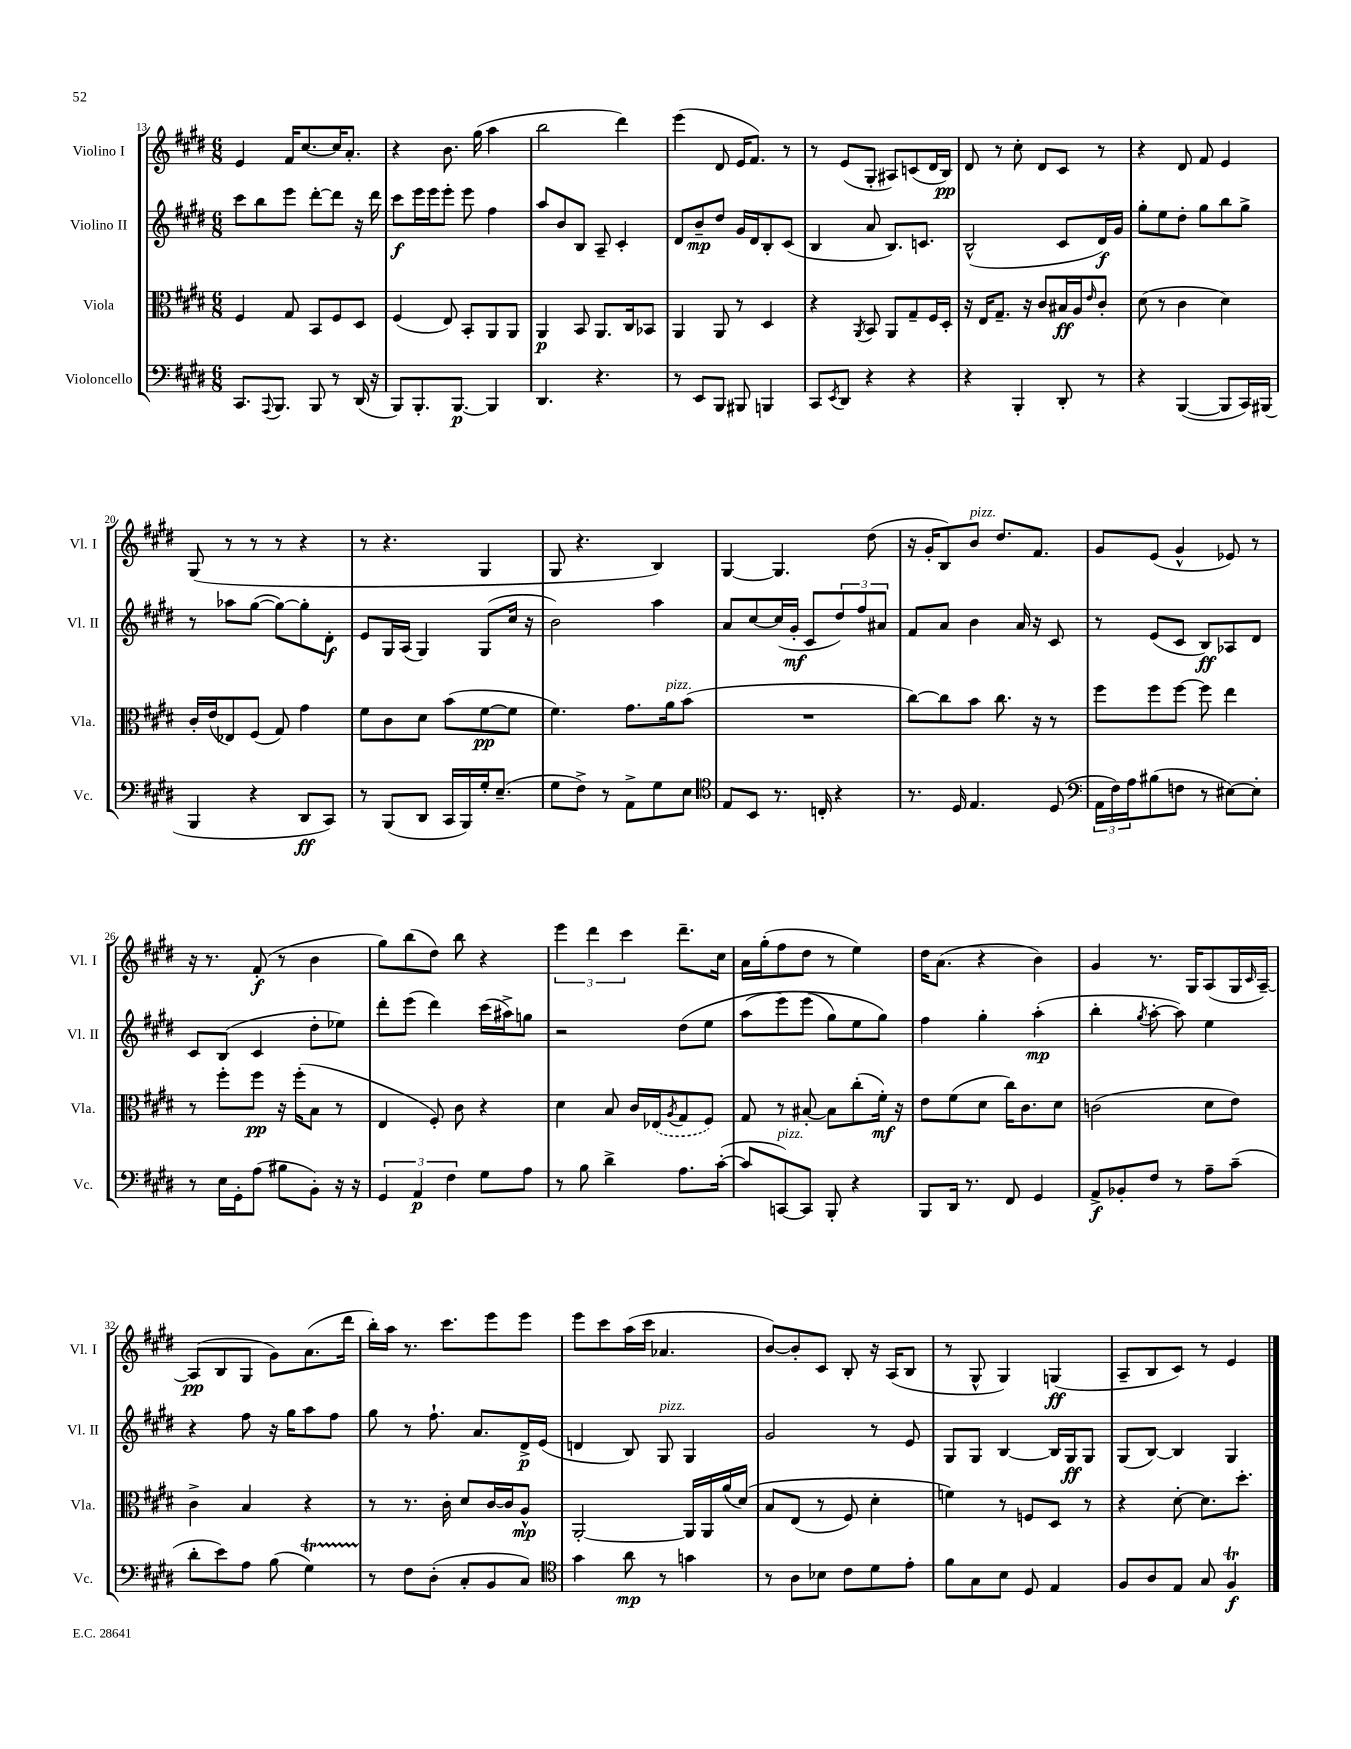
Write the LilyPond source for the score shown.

<<
\new StaffGroup <<
\new Staff = "s0" \with { instrumentName = "Violino I" shortInstrumentName = "Vl. I" } {
    \clef treble \key e \major \numericTimeSignature \time 6/8
    e'4 fis'16 cis''8.~ cis''16 a'8.-. |
    r4 b'8. gis''16( a''4 |
    b''2 dis'''4) |
    e'''4( dis'8 e'16 fis'8.) r8 |
    r8 e'8( gis8-. ais8) c'8( dis'16 b16\pp) |
    dis'8 r8 cis''8-. dis'8 cis'8 r8 |
    r4 dis'8 fis'8 e'4 |
    gis8( r8 r8 r8 r4 |
    r8 r4. gis4 |
    gis8 r4. b4) |
    gis4~ gis4. dis''8( |
    r16 gis'16-. b8) b'8^\markup { \italic "pizz." } dis''8. fis'8. |
    gis'8 e'8( gis'4-^ ees'8) r8 |
    r16 r8. fis'8-.\f( r8 b'4 |
    gis''8) b''8( dis''8) b''8 r4 |
    \tuplet 3/2 { e'''4 dis'''4 cis'''4 } dis'''8.-- cis''16 |
    a'16 gis''16-.( fis''8 dis''8 r8 e''4) |
    dis''16 a'8.( r4 b'4) |
    gis'4 r8. gis16 a8( gis16 \grace { cis'16 } a16~--) |
    a8\pp( b8 gis8 gis'8) a'8.( dis'''16 |
    b''16-.) a''16 r8. cis'''8. e'''8 e'''8 |
    e'''8 cis'''8 a''16( cis'''16 aes'4. |
    b'8~) b'8-. cis'8 b8-. r16 a16( b8 |
    r8 gis8-^ gis4) g4\ff( |
    a8-- b8 cis'8) r8 e'4 \bar "|." |
}
\new Staff = "s1" \with { instrumentName = "Violino II" shortInstrumentName = "Vl. II" } {
    \clef treble \key e \major \numericTimeSignature \time 6/8
    cis'''8 b''8 e'''8 dis'''8~-. dis'''8 r16 dis'''16 |
    cis'''8\f e'''16 e'''16 e'''8-. e'''8 fis''4 |
    a''8 b'8 b8 a8-- cis'4-. |
    dis'8 b'8--\mp dis''8 gis'16 dis'16 b8-. cis'8( |
    b4 a'8 b8.) c'8. |
    b2-^( cis'8 dis'16\f) gis'16 |
    gis''8-. e''8 dis''8-. gis''8 b''8 gis''8-> |
    r8 aes''8 gis''8~( gis''8~) gis''8-. dis'8-.\f |
    e'8 gis16 a16( gis4) gis8( cis''16 r16 |
    b'2) a''4 |
    a'8 cis''8~ cis''16( gis'16-.\mf cis'8 \tuplet 3/2 { dis''8) fis''8 ais'8 } |
    fis'8 a'8 b'4 a'16 r16 cis'8 |
    r8 e'8( cis'8 b8\ff) aes8 dis'8 |
    cis'8 b8( cis'4 dis''8-. ees''8) |
    dis'''8-. e'''8( dis'''4) cis'''16( ais''16->) g''8 |
    r2 dis''8( e''8 |
    a''8\( e'''8) e'''8( gis''8) e''8 gis''8\) |
    fis''4 gis''4-. a''4-.\mp( |
    b''4-. \acciaccatura { gis''8 } a''8~-. a''8) e''4 |
    r4 fis''8 r16 gis''16 a''8 fis''8 |
    gis''8 r8 fis''8.-! a'8. dis'16->\p e'16( |
    d'4 b8) gis8^\markup { \italic "pizz." } gis4 |
    gis'2 r8 e'8 |
    gis8 gis8 b4~ b16 gis16\ff gis8 |
    gis8( b8~) b4 gis4 \bar "|." |
}
\new Staff = "s2" \with { instrumentName = "Viola" shortInstrumentName = "Vla." } {
    \clef alto \key e \major \numericTimeSignature \time 6/8
    fis4 gis8 b,8 fis8 dis8 |
    fis4( e8) b,8-. a,8 a,8 |
    a,4\p b,8 a,8. cis16 bes,8 |
    a,4 a,8 r8 dis4 |
    r4 \acciaccatura { a,8 } b,8 a,8 gis8-- fis16 dis16-. |
    r16 e16 gis8.-- r16 cis'8 bis16\ff a16 \grace { e'16 } cis'8-. |
    dis'8( r8 cis'4 dis'4) |
    cis'16-. e'16( ees8) fis8( gis8) gis'4 |
    fis'8 cis'8 dis'8 b'8( fis'8~\pp fis'8 |
    fis'4.) gis'8. a'16^\markup { \italic "pizz." } b'8( |
    R2. |
    cis''8~) cis''8 b'8 cis''8. r16 r8 |
    fis''8 fis''8 fis''8~ fis''8 e''4 |
    r8 fis''8-. fis''8\pp r16 fis''16-.( b8 r8 |
    e4 fis8-.) cis'8 r4 |
    dis'4 b8 cis'16 \once \slurDashed ees16( \acciaccatura { a8 } gis8 fis8) |
    gis8 r8 bis8~-. bis8 cis''8-.( fis'16-.\mf) r16 |
    e'8 fis'8( dis'8 cis''16) cis'8. dis'8 |
    c'2( dis'8 e'8) |
    cis'4-> b4 r4 |
    r8 r8. cis'16-. dis'8 cis'16~ cis'16 a8-^\mp |
    a,2~-. a,16 a,16 a'16( dis'16)\( |
    b8 e8( r8 fis8) dis'4-. |
    f'4\) r8 f8 dis8 r8 |
    r4 dis'8~-. dis'8. dis''8.-. \bar "|." |
}
\new Staff = "s3" \with { instrumentName = "Violoncello" shortInstrumentName = "Vc." } {
    \clef bass \key e \major \numericTimeSignature \time 6/8
    cis,8. \appoggiatura { a,,8 } b,,8. b,,8 r8 dis,16( r16 |
    b,,8) b,,8.-. b,,8.~\p b,,4 |
    dis,4. r4. |
    r8 e,8 b,,8 bis,,8 b,,4 |
    cis,8 \acciaccatura { e,8 } dis,8 r4 r4 |
    r4 b,,4-. dis,8-. r8 |
    r4 b,,4~( b,,8 cis,16) bis,,16( |
    b,,4 r4 dis,8\ff cis,8) |
    r8 b,,8( dis,8 cis,16 b,,16) gis16-. e8.--( |
    gis8 fis8->) r8 a,8-> gis8 e8 |
    \clef tenor e8 b,8 r8. c16-. r4 |
    r8. dis16 e4. dis8( |
    \clef bass \tuplet 3/2 { a,16 fis16) a16 } bis8( f8 r8 eis8~) eis8-. |
    r8 e16 gis,16-. a8( bis8 b,8-.) r16 r16 |
    \tuplet 3/2 { gis,4 a,4\p fis4 } gis8 a8 |
    r8 b8 dis'4-> a8. cis'16~-.( |
    cis'8 c,8~^\markup { \italic "pizz." }) c,8 b,,8-. r4 |
    b,,8 dis,16 r8. fis,8 gis,4 |
    a,8->\f bes,8-. fis8 r8 a8-- cis'8--( |
    dis'8-. e'8) a8 b8( gis4\startTrillSpan) |
    r8\stopTrillSpan fis8 dis8-.( cis8-. b,8 cis8) |
    \clef tenor gis'4 a'8\mp r8 g'4 |
    r8 a8 bes8 cis'8 dis'8 e'8-. |
    fis'8 gis8 b8 dis8 e4 |
    fis8 a8 e8 gis8 fis4\trill\f \bar "|." |
}
>>
>>
\layout { \context { \Score currentBarNumber = #13 } }
